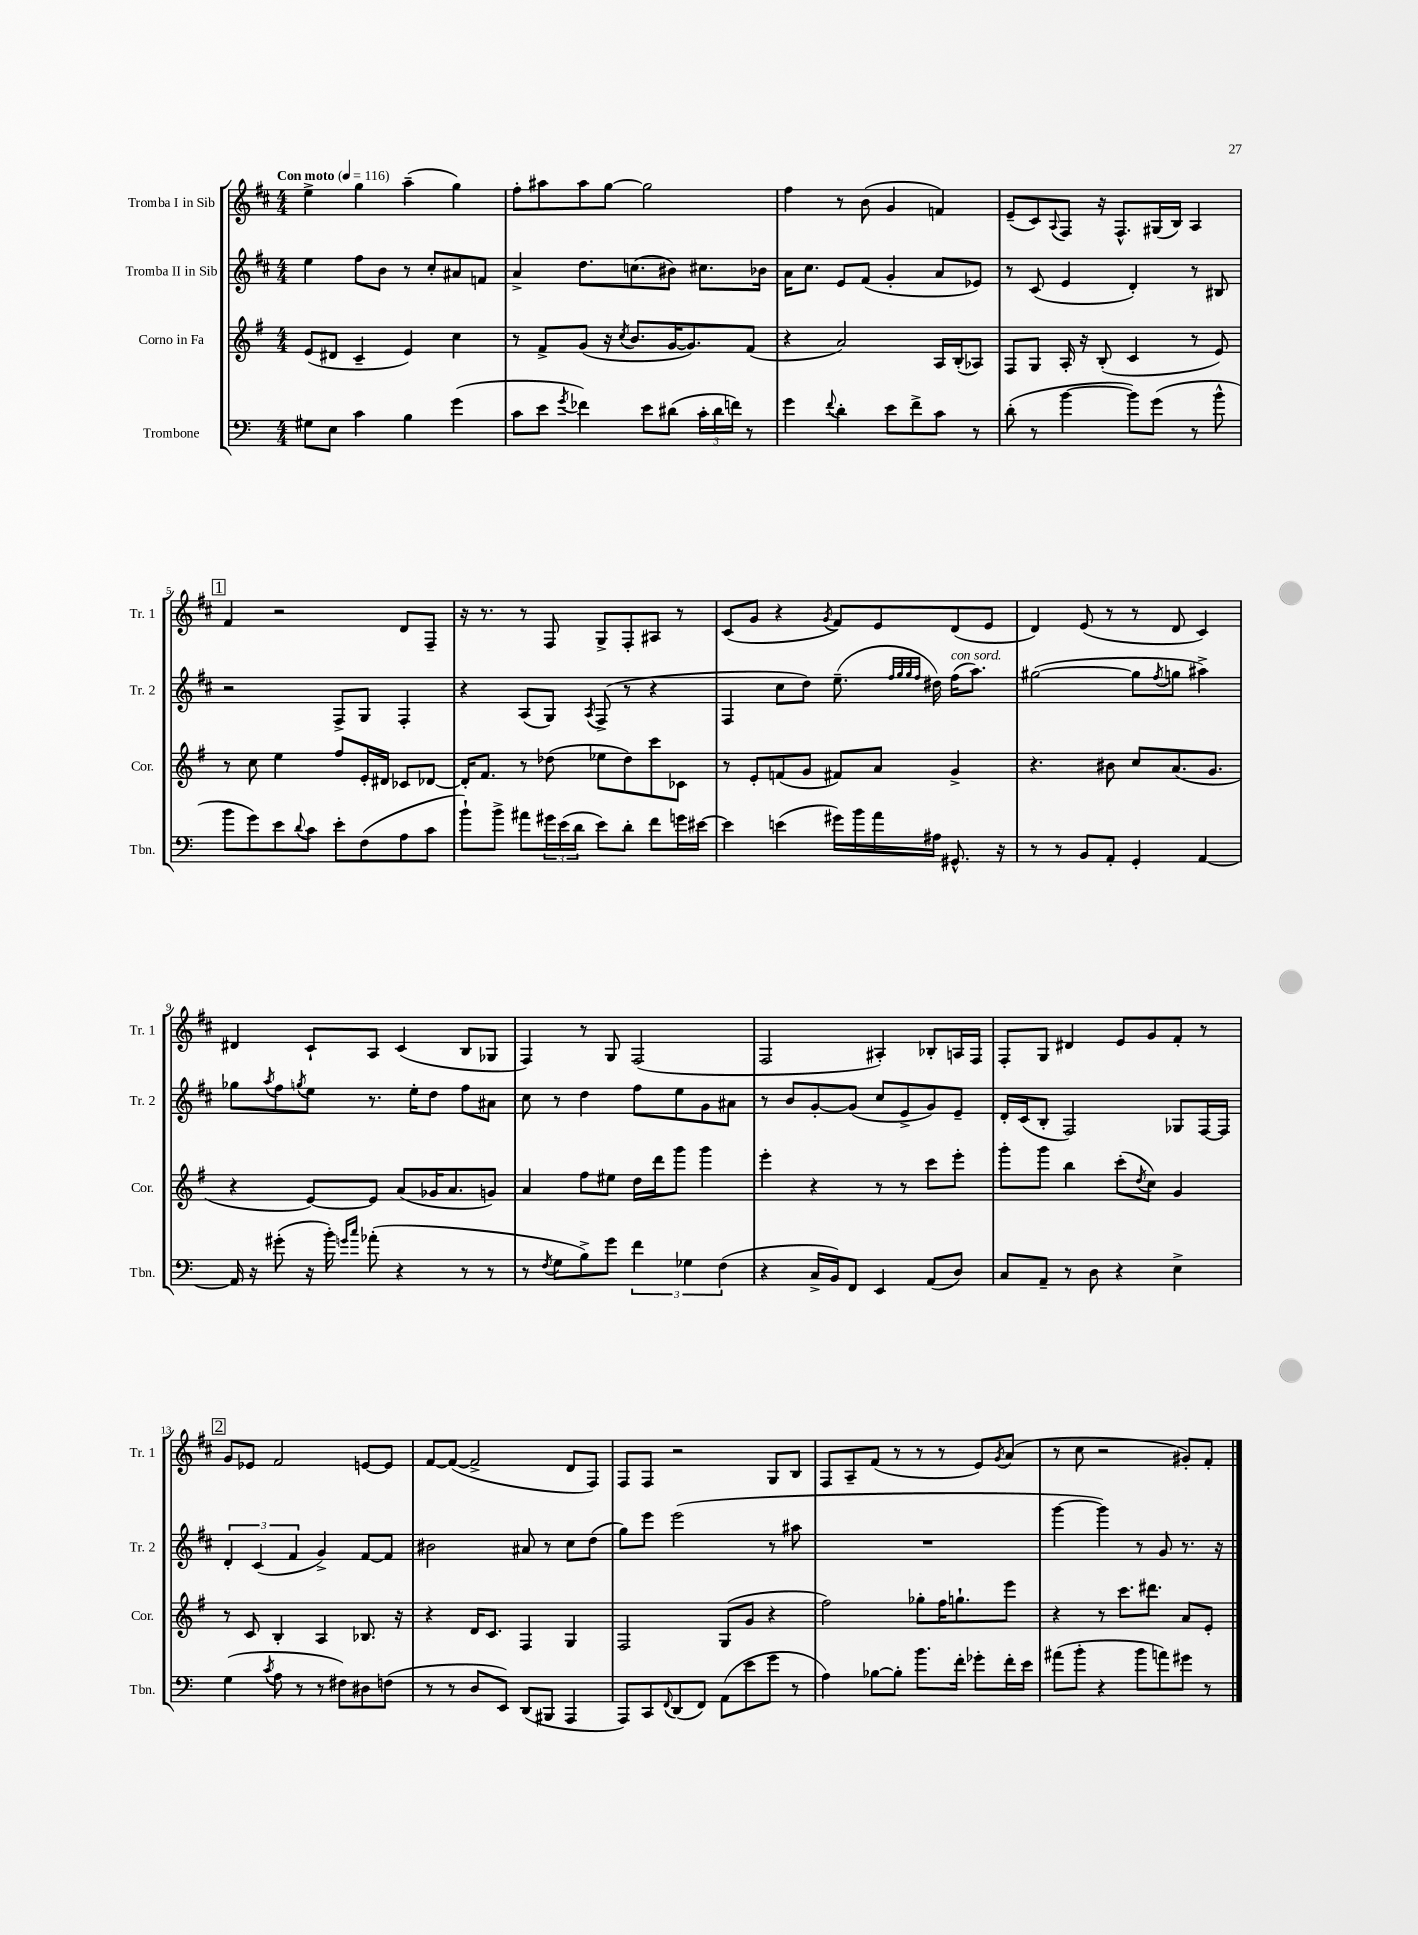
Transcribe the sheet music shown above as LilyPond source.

<<
\new StaffGroup <<
\new Staff = "s0" \with { instrumentName = "Tromba I in Sib" shortInstrumentName = "Tr. 1" } {
    \clef treble \key d \major \numericTimeSignature \time 4/4 \tempo "Con moto" 4 = 116
    e''4-> g''4 a''4--( g''4) |
    fis''8-. ais''8 ais''8 g''8~ g''2 |
    fis''4 r8 b'8( g'4 f'4) |
    e'8--( cis'8) \appoggiatura { a8 } fis8 r16 fis8.-^ gis16( b16) a4 |
    \mark \markup { \box "1" } fis'4 r2 d'8 fis8-- |
    r16 r8. r8 fis8 g8-> fis8-. ais8 r8 |
    cis'8( g'8 r4 \acciaccatura { g'8 } fis'8) e'8 d'8( e'8 |
    d'4) e'8( r8 r8 d'8 cis'4) |
    dis'4 cis'8-! a8 cis'4( b8 ges8 |
    fis4) r8 g8 fis2( |
    fis2 ais4-.) bes8-. a16 fis16 |
    fis8-. g8 dis'4 e'8 g'8 fis'8-. r8 |
    \mark \markup { \box "2" } g'8 ees'8 fis'2 e'8~ e'8 |
    fis'8~ fis'8~( fis'2-> d'8 fis8) |
    fis8 fis8 r2 g8 b8 |
    fis8 a8-- fis'8( r8 r8 r8 e'8) \acciaccatura { g'8 } a'8( |
    r8 cis''8 r2 gis'8-.) fis'8-. \bar "|." |
}
\new Staff = "s1" \with { instrumentName = "Tromba II in Sib" shortInstrumentName = "Tr. 2" } {
    \clef treble \key d \major \numericTimeSignature \time 4/4
    e''4 fis''8 b'8 r8 cis''8-. ais'8 f'8 |
    a'4-> d''8. c''8.( bis'8) cis''8. bes'16 |
    a'16 cis''8. e'8 fis'8( g'4-. a'8 ees'8) |
    r8 cis'8( e'4 d'4-.) r8 bis8 |
    \mark \markup { \box "1" } r2 fis8-> g8 fis4-. |
    r4 a8( g8) \acciaccatura { a8 } fis8->( r8 r4 |
    fis4 cis''8 d''8) e''8.--( \grace { fis''32 g''32 g''32 fis''32 } dis''16) fis''16^\markup { \italic "con sord." }( a''8.) |
    gis''2~( gis''8 \acciaccatura { fis''8 } g''8 ais''4->) |
    ges''8 \acciaccatura { a''8 } fis''8 \acciaccatura { g''8 } e''8 r8. e''16-. d''8 fis''8 ais'8 |
    cis''8 r8 d''4 fis''8 e''8 g'8 ais'8 |
    r8 b'8 g'8~-. g'8( cis''8 e'8-> g'8) e'8-- |
    d'16-. cis'16( b8-. fis2) ges8 fis16~ fis16 |
    \mark \markup { \box "2" } \tuplet 3/2 { d'4-. cis'4( fis'4 } g'4->) fis'8~ fis'8 |
    bis'2 ais'8 r8 cis''8 d''8( |
    g''8) e'''8 e'''2( r8 ais''8 |
    R1 |
    g'''4~ g'''4) r8 g'8 r8. r16 \bar "|." |
}
\new Staff = "s2" \with { instrumentName = "Corno in Fa" shortInstrumentName = "Cor." } {
    \clef treble \key g \major \numericTimeSignature \time 4/4
    e'8( dis'8 c'4-- e'4) c''4 |
    r8 fis'8-> g'8( r16 \acciaccatura { c''8 } b'8. g'16~ g'8.) fis'8( |
    r4 a'2) a16 b16-.( aes8) |
    fis8 g8 a16-. r16 b8-.( c'4 r8 e'8) |
    \mark \markup { \box "1" } r8 c''8 e''4 fis''8 e'16-. dis'16 ces'8 des'8~ |
    des'16-. fis'8. r8 des''8( ees''8 des''8) c'''8 ces'8 |
    r8 e'8-. f'8( g'8 fis'8) a'8 g'4-> |
    r4. bis'8 c''8 a'8.( g'8. |
    r4 e'8~) e'8 a'8( ges'16 a'8. g'8) |
    a'4 fis''8 eis''8 d''16 d'''16 g'''8 g'''4 |
    e'''4-. r4 r8 r8 c'''8 e'''8-. |
    g'''8-. g'''8 b''4 c'''8-.( \acciaccatura { d''8 } c''8) g'4 |
    \mark \markup { \box "2" } r8 c'8 b4-. a4 bes8. r16 |
    r4 d'16 c'8. fis4 g4 |
    fis2 g8( g'8 r4 |
    fis''2) ges''8-. fis''16 g''8.-! e'''8 |
    r4 r8 c'''8. dis'''8. a'8 e'8-. \bar "|." |
}
\new Staff = "s3" \with { instrumentName = "Trombone" shortInstrumentName = "Tbn." } {
    \clef bass \key c \major \numericTimeSignature \time 4/4
    gis8 e8 c'4 b4 g'4( |
    c'8 e'8 \acciaccatura { g'8 } fes'4) e'8 dis'8( \tuplet 3/2 { c'16-. dis'16 f'16) } r8 |
    g'4 \appoggiatura { f'8 } d'4-. e'8 f'8-> c'8 r8 |
    d'8-.( r8 b'4~ b'8) g'8( r8 b'8-^ |
    \mark \markup { \box "1" } b'8 g'8) e'8 \appoggiatura { d'8 } c'8 e'8-. f8( a8 c'8 |
    b'8-!) b'8-> ais'8 \tuplet 3/2 { gis'16 e'16( d'16 } e'8) d'8-. f'8 g'16 eis'16~ |
    eis'4 e'4( gis'16) b'16 a'16 ais16 gis,8.-^ r16 |
    r8 r8 b,8 a,8-. g,4-. a,4~ |
    a,16 r16 gis'8-.( r16 b'16-.) \grace { g'16 c''16 } aes'8-.( r4 r8 r8 |
    r8 \acciaccatura { f8 } g8 b8->) g'8 \tuplet 3/2 { f'4 ges4 f4( } |
    r4 c16-> b,16) f,8 e,4 a,8( d8) |
    c8 a,8-- r8 d8 r4 e4-> |
    \mark \markup { \box "2" } g4( \acciaccatura { c'8 } a8 r8 r8 fis8) dis8 f8( |
    r8 r8 d8 e,8) d,8( bis,,8 a,,4 |
    a,,8) c,8 \appoggiatura { f,8 } d,8( f,8) a,8( e'8 g'8 r8 |
    a4) bes8~ bes8-. b'8. f'16-. ges'8-. f'16-. e'16 |
    ais'8( b'8-. r4 b'8 a'8) gis'8 r8 \bar "|." |
}
>>
>>
